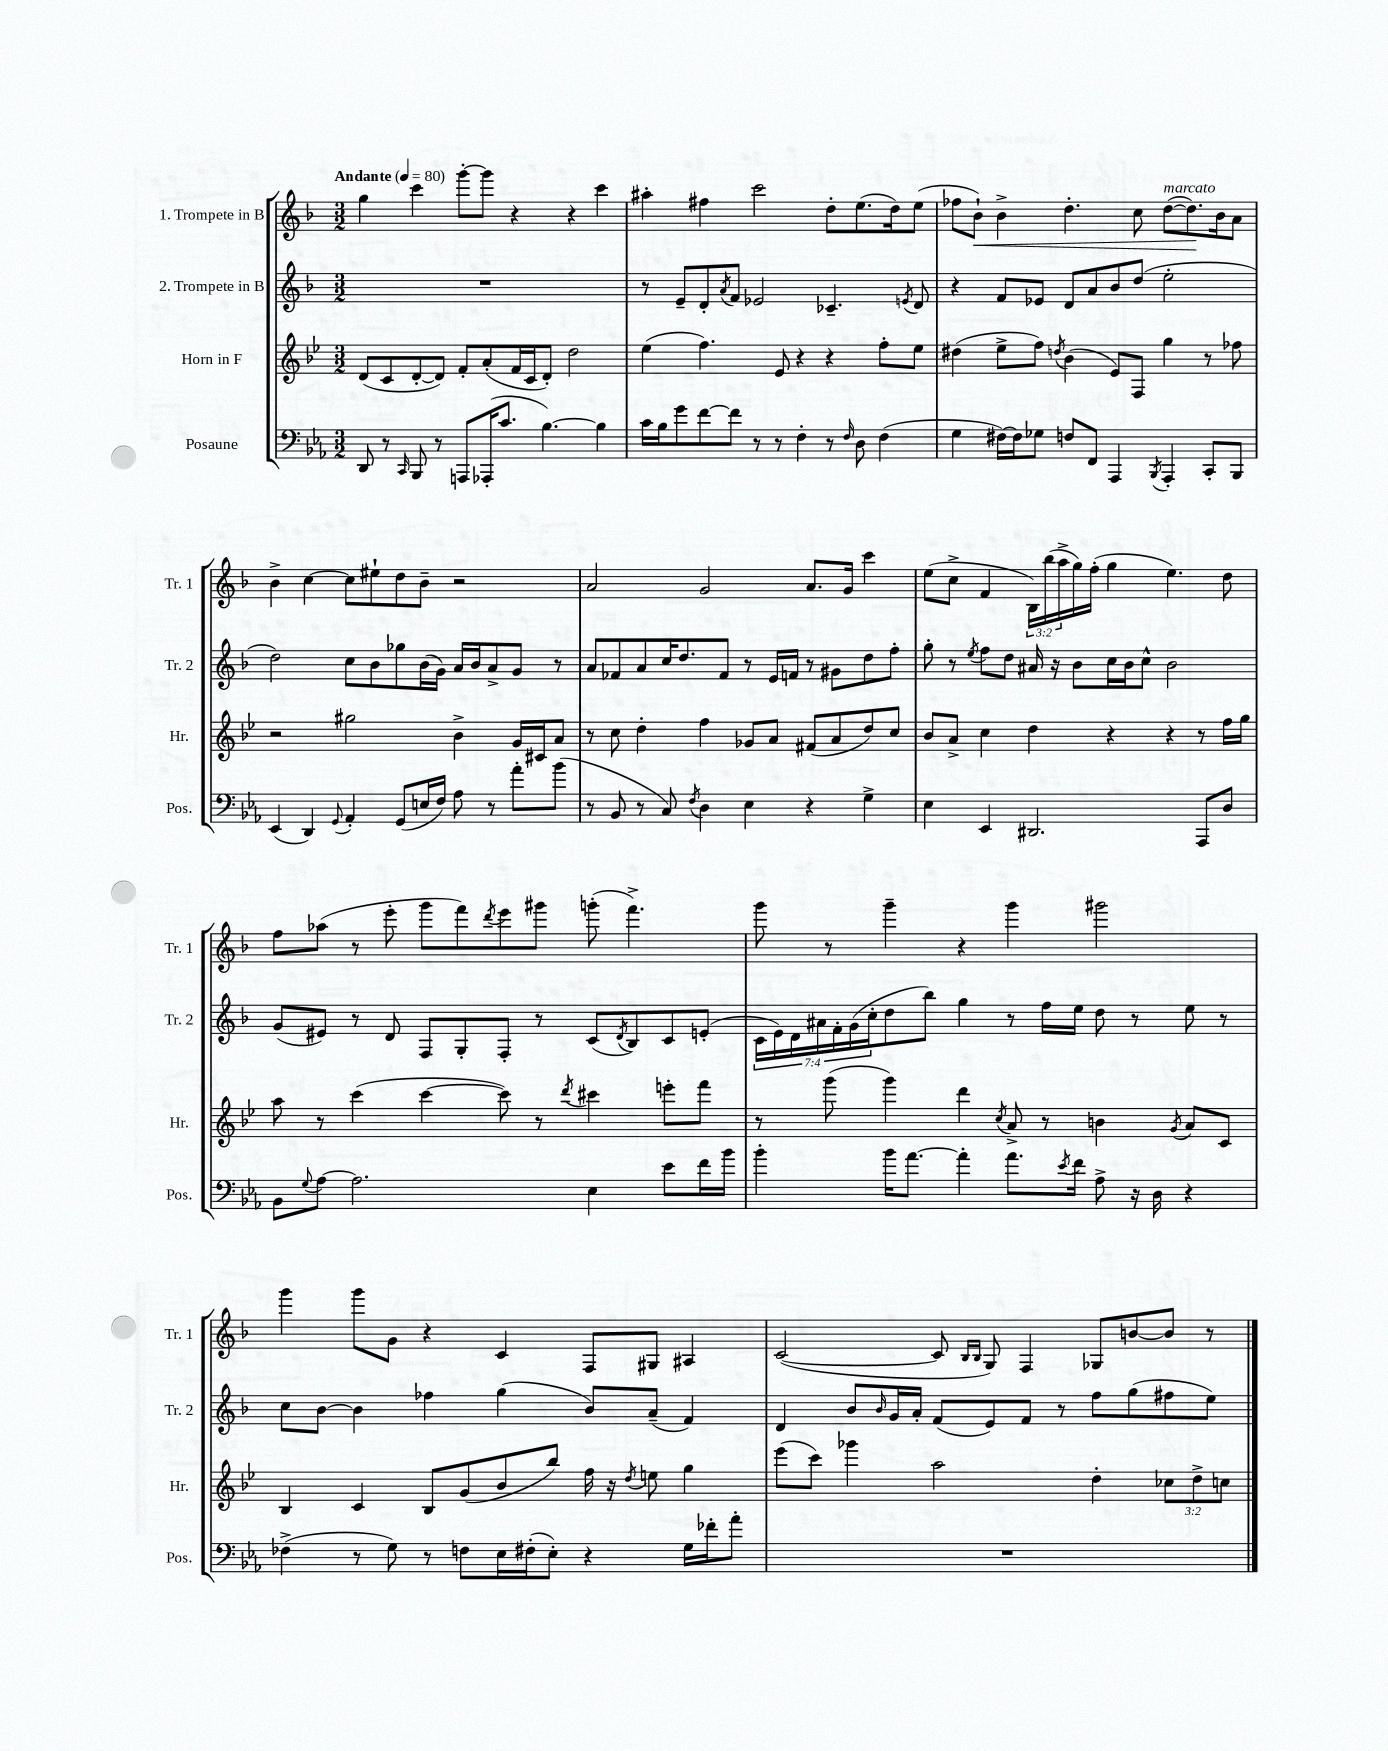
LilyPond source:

<<
\new StaffGroup <<
\new Staff = "s0" \with { instrumentName = "1. Trompete in B" shortInstrumentName = "Tr. 1" } {
    \clef treble \key f \major \numericTimeSignature \time 3/2 \override Staff.TupletNumber.text = #tuplet-number::calc-fraction-text \tempo "Andante" 4 = 80
    g''4 c'''4 g'''8~-. g'''8 r4 r4 c'''4 |
    ais''4-. fis''4 c'''2 d''8-. e''8.( d''16) e''8( |
    fes''8 bes'8-!\<) bes'4-> d''4.-. c''8 d''8~^\markup { \italic "marcato" }( d''8.\!) bes'16 a'8 |
    bes'4-> c''4~ c''8 eis''8-! d''8 bes'8-- r2 |
    a'2 g'2 a'8. g'16 c'''4 |
    e''8( c''8-> f'4 \tuplet 3/2 { bes16) bes''16( a''16-> } g''16) f''16-.( g''4 e''4.) d''8 |
    f''8 aes''8( r8 e'''8-. g'''8 f'''8) \acciaccatura { d'''8 } e'''8 gis'''8 g'''8-.( f'''4.->) |
    g'''8 r8 g'''4-- r4 g'''4 gis'''2 |
    g'''4 g'''8 g'8 r4 c'4 f8 gis8 ais4 |
    c'2~( c'8 \grace { bes16 bes16 } g8) f4 ges8 b'8~ b'8 r8 \bar "|." |
}
\new Staff = "s1" \with { instrumentName = "2. Trompete in B" shortInstrumentName = "Tr. 2" } {
    \clef treble \key f \major \numericTimeSignature \time 3/2 \override Staff.TupletNumber.text = #tuplet-number::calc-fraction-text
    R1. |
    r8 e'8-- d'8-. \acciaccatura { a'8 } f'8 ees'2 ces'4.-- \acciaccatura { e'8 } d'8 |
    r4 f'8 ees'8 d'8 a'8 bes'8 d''8( e''2-. |
    d''2) c''8 bes'8 ges''8 bes'16( g'16) a'16 bes'16 a'8-> g'8 r8 |
    a'8 fes'8 a'8 c''16 d''8. fes'8 r8 e'16 f'16 r8 gis'8 d''8 f''8-. |
    g''8-. r8 \acciaccatura { e''8 } f''8 d''8 ais'16 r16 bes'8 c''16 bes'16 c''8-^ bes'2 |
    g'8( eis'8) r8 d'8 f8 g8-. f8-. r8 c'8( \acciaccatura { d'8 } bes8) c'8 e'8-.( |
    \tuplet 7/4 { c'16 e'16) d'16 ais'16 f'16-. g'16( c''16-. } d''8 bes''8) g''4 r8 f''16 e''16 d''8 r8 e''8 r8 |
    c''8 bes'8~ bes'4 fes''4 g''4( bes'8) a'8--( f'4) |
    d'4 bes'8 \grace { bes'16 } g'16 a'16-. f'8( e'8) f'8 r8 f''8 g''8( fis''8 e''8) \bar "|." |
}
\new Staff = "s2" \with { instrumentName = "Horn in F" shortInstrumentName = "Hr." } {
    \clef treble \key bes \major \numericTimeSignature \time 3/2 \override Staff.TupletNumber.text = #tuplet-number::calc-fraction-text
    d'8( c'8 d'8~-. d'8) f'8-. a'8-.( f'16 c'16 d'8-.) d''2 |
    ees''4( f''4.) ees'8 r4 r4 f''8-. ees''8 |
    dis''4( ees''8-> f''8) \acciaccatura { d''8 } bes'4( ees'8) f8 g''4 r8 fes''8 |
    r2 gis''2 bes'4-> g'16 cis'16 a'8 |
    r8 c''8 d''4-. f''4 ges'8 a'8 fis'8( a'8 d''8) c''8 |
    bes'8 a'8-> c''4 d''4 r4 r4 r8 f''16 g''16 |
    a''8 r8 c'''4( c'''4~ c'''8) r8 \acciaccatura { d'''8 } cis'''4 e'''8-. f'''8 |
    r8 g'''8( g'''4) d'''4 \acciaccatura { c''8 } a'8-> r8 b'4 \acciaccatura { g'8 } a'8 c'8 |
    bes4 c'4 bes8 g'8( bes'8 bes''8) f''16 r16 \acciaccatura { d''8 } e''8 g''4 |
    ees'''8( c'''8) ges'''4 a''2 d''4-. \tuplet 3/2 { ces''8 d''8-> c''8 } \bar "|." |
}
\new Staff = "s3" \with { instrumentName = "Posaune" shortInstrumentName = "Pos." } {
    \clef bass \key ees \major \numericTimeSignature \time 3/2
    d,8 r8 \grace { c,16 } bes,,8 r8 a,,8 aes,,16-.( c'8. bes4.~) bes4 |
    c'16 bes16 g'8 f'8~ f'8 r8 r8 f4-. r8 \grace { f16 } d8 f4( |
    g4 fis16~) fis16 ges8 f8 f,8 aes,,4 \acciaccatura { bes,,8 } aes,,4-. c,8-. bes,,8 |
    ees,4( d,4) \appoggiatura { g,8 } aes,4-. g,8( e16 f16) aes8 r8 aes'8-. bes'8( |
    r8 bes,8 r8 c8) \acciaccatura { f8 } d4 ees4 r4 g4-> |
    ees4 ees,4 dis,2. aes,,8 d8 |
    bes,8 \appoggiatura { g8 } aes8~ aes2. ees4 ees'8 f'16 bes'16 |
    bes'4-. bes'16 aes'8.~ aes'4-. aes'8. \acciaccatura { ees'8 } f'16 aes8-> r16 d16 r4 |
    fes4->( r8 g8) r8 f8 ees16 fis16-.( ees8-.) r4 g16 fes'16-. aes'8-. |
    R1. \bar "|." |
}
>>
>>
\layout { \context { \Score \remove "Bar_number_engraver" } }
